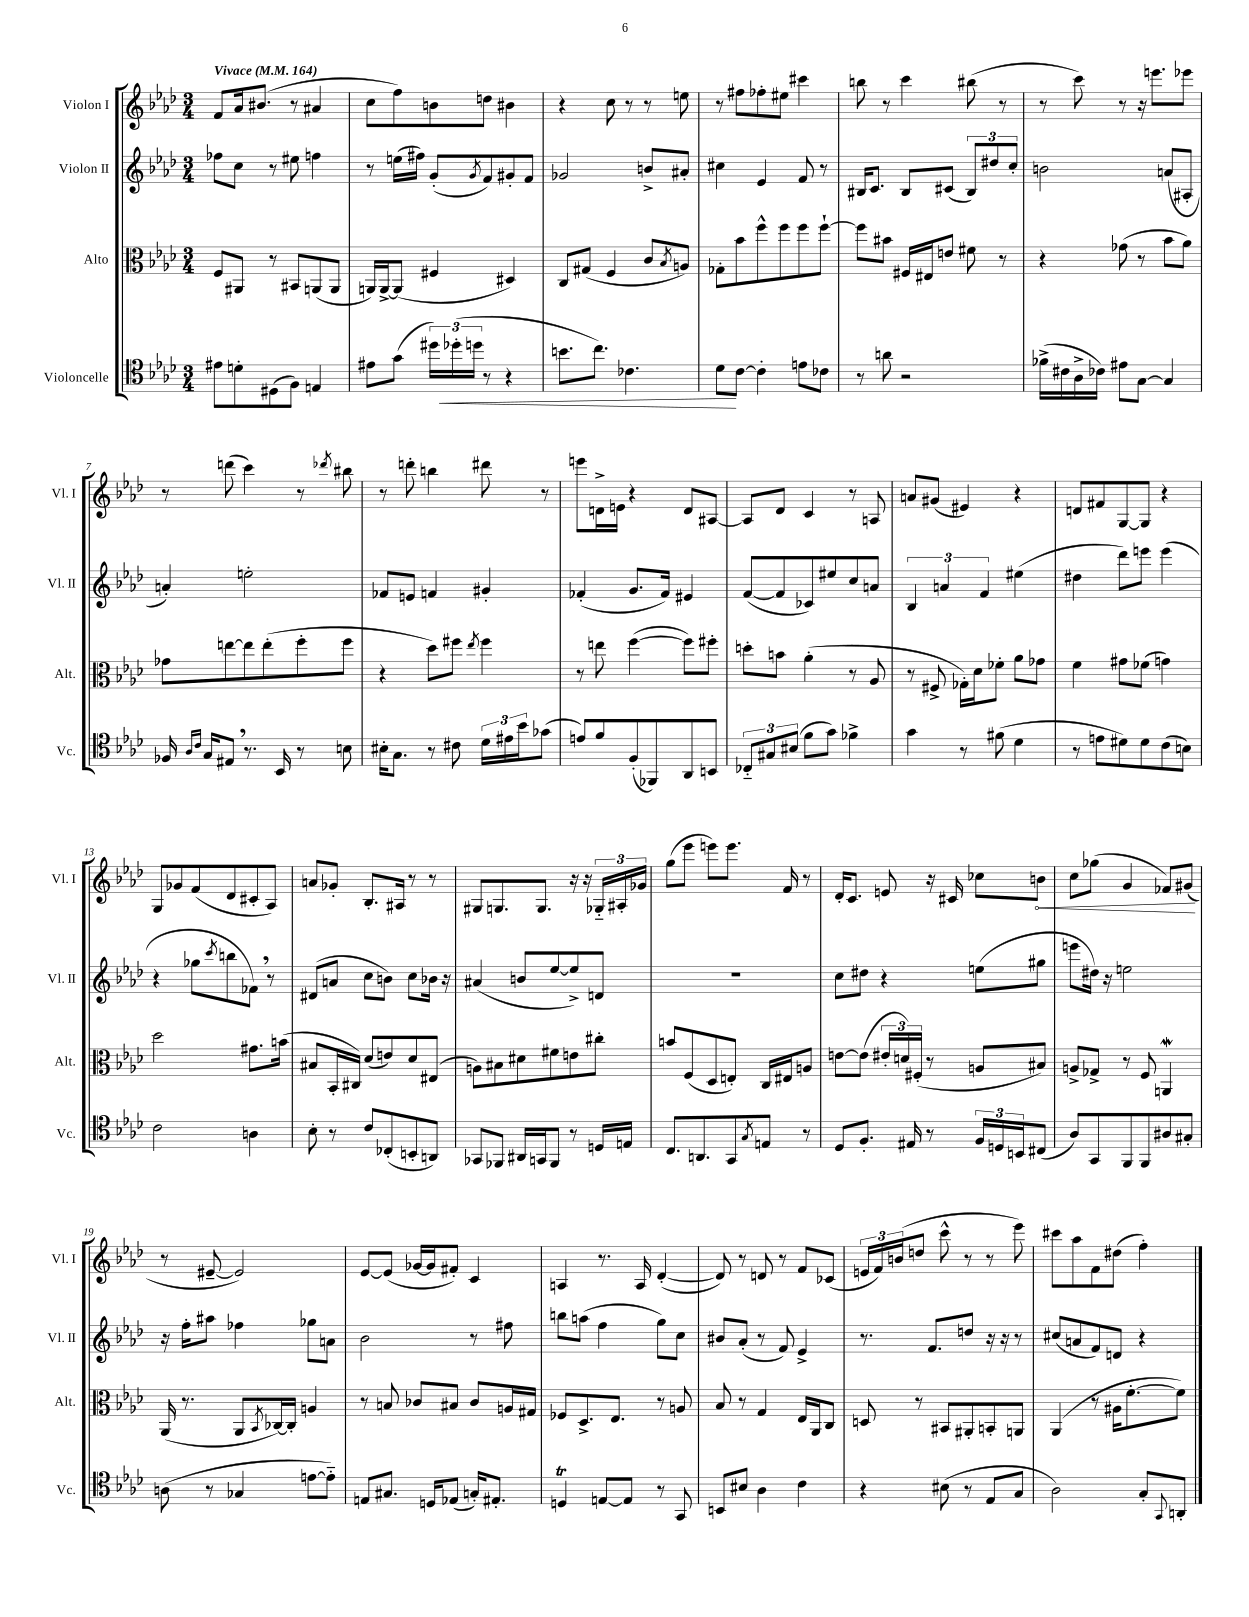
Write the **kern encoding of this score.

**kern	**dynam	**kern	**kern	**kern	**dynam
*part4	*part4	*part3	*part2	*part1	*part1
*staff4	*staff4	*staff3	*staff2	*staff1	*staff1
*I"Violoncelle	*	*I"Alto	*I"Violon II	*I"Violon I	*
*I'Vc.	*	*I'Alt.	*I'Vl. II	*I'Vl. I	*
*clefC4	*	*clefC3	*clefG2	*clefG2	*
*k[b-e-a-d-]	*	*k[b-e-a-d-]	*k[b-e-a-d-]	*k[b-e-a-d-]	*
*M3/4	*	*M3/4	*M3/4	*M3/4	*
*MM164	*	*MM164	*MM164	*MM164	*
=1	=1	=1	=1	=1	=1
!	!	!	!	!LO:TX:a:B:t=Vivace	!
8e#X\L	.	8F/L	8ff-X\L	8f/L	.
8dn'\	.	8AA#X/J	8cc\J	16a-/k	.
.	.	.	.	(8.b#X/J	.
(8D#X\	.	8r	8r	.	.
8F\J)	.	8BB#X/L	8ee#X\	8r	.
4En/	.	(8AAn/	4ffn\	4a#X/	.
.	.	8AA/J	.	.	.
=2	=2	=2	=2	=2	=2
8e#X\L	.	16AAn/LL)	8r	8cc\L	.
.	.	[16AA^/J	.	.	.
(8g\J	.	(8AA/J]	(16een\LL	8ff\)	.
.	.	.	16ff#X\JJ)	.	.
24dd#X\LL)	.	4F#X/	(8g'/L	8bn\	.
!	!LO:HP:b	!	!	!	!
(24dd-X'\	<	.	.	.	.
24ddn\JJ	.	.	.	.	.
.	.	.	8qg/	.	.
8r	.	.	8f/)	8ddn\J	.
4r	.	4D#X/)	8g#X'/	4b#X\	.
.	.	.	8f/J	.	.
=3	=3	=3	=3	=3	=3
8.bn\L	.	8C/L	2g-X/	4r	.
.	.	(8G#X/J	.	.	.
8.cc\J)	.	.	.	.	.
.	.	4F/	.	8cc\	.
4.c-X\	.	.	.	8r	.
.	.	8c/L	8bn^/L	8r	.
.	.	8qB-/	.	.	.
.	.	8An/J)	8a#X'/J	8een\	.
=4	=4	=4	=4	=4	=4
8d-\L	.	8G-X'\L	4cc#X\	8r	.
[8c\J	[	8b-\	.	8ff#X\L	.
4c'\]	.	8ff^^\	4e-/	8ff-X'\	.
.	.	8ff\	.	8ee#X\J	.
8en\L	.	8ff\	8f/	4ccc#X\	.
8c-X\J	.	[8ff`\J	8r	.	.
=5	=5	=5	=5	=5	=5
8r	.	8ff\L]	16B#X/KL	8bbn\	.
.	.	.	8.c/J	.	.
8an\	.	8b#X\J	.	8r	.
2r	.	16F#X/LL	8B#/L	4ccc\	.
.	.	16E#X/J	.	.	.
.	.	8en/J	(8c#X/J	.	.
.	.	8f#X\	12B#/L)	(8bb#X\	.
.	.	.	12dd#X/	.	.
.	.	8r	.	8r	.
.	.	.	12cc'/J	.	.
=6	=6	=6	=6	=6	=6
(16f-X^\LL	.	4r	2bn\	8r	.
16c#X\	.	.	.	.	.
16A-^\	.	.	.	8ccc\)	.
16c-X\JJ)	.	.	.	.	.
8e#X\L	.	(8g-X\	.	8r	.
[8G\J	.	8r	.	16r	.
.	.	.	.	8.eeen\L	.
4G/]	.	8b-\L	(8an/L	.	.
.	.	8a-\J)	8A#X'/J	8eee-X\J	.
!!LO:LB:g=z
=7	=7	=7	=7	=7	=7
16F-X/	.	8g-X\L	4an'/)	8r	.
16qqA-/LL	.	.	.	.	.
16qqc/JJ	.	.	.	.	.
16G/KL	.	.	.	.	.
8E#X,/J	.	[8een\	.	(8dddn\	.
8.r	.	8ee\]	2een'\	4ccc\)	.
.	.	(8ee'\	.	.	.
16BB-/	.	.	.	.	.
8r	.	8ff'\	.	8r	.
.	.	.	.	8qddd-X/	.
8Bn\	.	8ff\J	.	8bb#X\	.
=8	=8	=8	=8	=8	=8
16B#X'\KL	.	4r	8f-X/L	8r	.
8.G\J	.	.	.	.	.
.	.	.	8en/J	8dddn'\	.
8r	.	8dd-\L)	4fn/	4bbn\	.
8c#X\	.	8ff#X\J	.	.	.
.	.	8qee-/	.	.	.
24d-\LL	.	4ff#\	4g#X'/	8ddd#X\	.
24e#X\	.	.	.	.	.
24b-\J	.	.	.	.	.
(8g-X\J	.	.	.	8r	.
=9	=9	=9	=9	=9	=9
8en/L)	.	8r	(4f-X'/	8eeen\L	.
8f/	.	8een\	.	16dn^\L	.
.	.	.	.	16en\JJ	.
(8F'/	.	([4ff\	8.g/L	4r	.
8FF-X/)	.	.	.	.	.
.	.	.	16f-/Jk)	.	.
8AA-/	.	8ff\L])	4e#X/	8d/L	.
8BBn/J	.	8ff#X'\J	.	[8A#X/J	.
=10	=10	=10	=10	=10	=10
12C-X/L	.	8ddn'\L	([8f/L	8A#/L]	.
12G#X/	.	.	.	.	.
.	.	8bn\J	8f/]	8d-/J	.
(12B#X/J	.	.	.	.	.
8f\L	.	(4a-'\	8c-X/)	4c/	.
8g\J)	.	.	8ee#X/	.	.
4f-X^\	.	8r	8cc/	8r	.
.	.	8A-/	8an/J	8An/	.
=11	=11	=11	=11	=11	=11
4g\	.	8r	6B-/	8an/L	.
.	.	8F#X^/	.	(8g#X/J	.
.	.	.	6an/	.	.
8r	.	16G-X'\LL)	.	4e#X/)	.
.	.	16d-\J	.	.	.
.	.	.	6f/	.	.
(8f#X\	.	8f-X'\J	.	.	.
4d-\	.	8a-\L	(4ee#X\	4r	.
.	.	8g-X\J	.	.	.
=12	=12	=12	=12	=12	=12
8r	.	4f\	4dd#X\	8dn/L	.
8en\L	.	.	.	8f#X/	.
8d#X\)	.	8g#X\L	8ddd-\L)	[8G/	.
8d#\	.	(8f-X\J	8eeen\J	8G/J]	.
(8c\	.	4gn\)	(4eee\	4r	.
8Bn\J)	.	.	.	.	.
!!LO:LB:g=z
=13	=13	=13	=13	=13	=13
2c\	.	2dd-\	4r	8G/L	.
.	.	.	.	8g-X/	.
.	.	.	8gg-X\L	(8f/	.
.	.	.	8qccc/	.	.
.	.	.	8bbn\	8d-/	.
4An\	.	8.g#X\L	8f-X,\J)	8c#X'/	.
.	.	.	8r	8A-/J)	.
.	.	(16bn\Jk	.	.	.
=14	=14	=14	=14	=14	=14
8B-'\	.	8B#X/L	(8d#X/L	8an/L	.
8r	.	16BB-'/L	8an/J	8g-X'/J	.
.	.	16C#X/JJ)	.	.	.
8c/L	.	(8d-/L	8cc\L	8.B-'/L	.
(8C-X'/	.	8en/)	8bn\J)	.	.
.	.	.	.	16A#X/Jk	.
8BBn'/	.	8d-/	8cc\L	8r	.
8AAn/J)	.	(8E#X/J	16b-X\Jk	8r	.
.	.	.	16r	.	.
=15	=15	=15	=15	=15	=15
8GG-X/L	.	8An\L)	(4a#X/	8G#X/L	.
8FF-X/J	.	8B#X\	.	8.Gn/	.
16AA#X/LL	.	8d#X\	8bn/L	.	.
16GGn/J	.	.	.	8.G/J	.
8FF-/J	.	8f#X\	[8ee-/	.	.
8r	.	8en\	8ee-^/])	16r	.
.	.	.	.	16r	.
16Dn/LL	.	8cc#X'\J	8dn/J	24G-X/LL	.
.	.	.	.	24A#X'/	.
16En/JJ	.	.	.	.	.
.	.	.	.	24g-X/JJ	.
=16	=16	=16	=16	=16	=16
8.C/L	.	8bn/L	2.r	(8gg\L	.
.	.	(8F/	.	8eee-\J	.
8.AAn/	.	.	.	.	.
.	.	8D-/	.	8eeen\L)	.
8GG/	.	8En'/J)	.	8.eee\J	.
8qG/	.	.	.	.	.
8En/J	.	16C/LL	.	.	.
.	.	16E#X/J	.	16f/	.
8r	.	8An/J	.	8r	.
=17	=17	=17	=17	=17	=17
8D-/L	.	[8en\L	8cc\L	16d-'/KL	.
.	.	.	.	8.c/J	.
8.F'/J	.	(8e\J]	8dd#X\J	.	.
.	.	24e#X'/LL	4r	8en/	.
.	.	24dn/)	.	.	.
16E#X/	.	.	.	.	.
.	.	(24F#X'/JJ	.	.	.
8r	.	8r	.	16r	.
.	.	.	.	16c#X/	.
24F/LL	.	8An/L	(8een\L	8cc-X\L	.
24Dn/	.	.	.	.	.
24BBn/J	.	.	.	.	.
!	!	!	!	!	!LO:HP:b
(8C#X/J	.	8B#X/J)	8gg#X\J	8bn\J	<
=18	=18	=18	=18	=18	=18
8A-/L)	.	8An^/L	8eeen\L	8cc\L	.
8GG/	.	8G-X^/J	16dd#X\Jk)	(8gg-X\J	.
.	.	.	16r	.	.
8FF/	.	8r	2een\	4g/	.
8FF/	.	8F/	.	.	.
8A#X/	.	4AAnW/	.	8f-X/L)	.
8G#X'/J	.	.	.	(8g#X/J	.
.	.	.	.	.	[
!!LO:LB:g=z
=19	=19	=19	=19	=19	=19
(8An\	.	(16AA-/	16r	8r	.
.	.	8.r	16ff'\KL	.	.
8r	.	.	8aa#X\J	[8e#X~/	.
4G-X/	.	8AA-/L	4ff-X\	2e#/])	.
.	.	8qBB-/	.	.	.
.	.	[16C-X/L)	.	.	.
.	.	16C-'/JJ]	.	.	.
[8en\L	.	4An/	8gg-X\L	.	.
8e\J])	.	.	8an\J	.	.
=20	=20	=20	=20	=20	=20
8En/L	.	8r	2b-\	[8e-/L	.
8.G#X/J	.	8Bn/	.	(8e-/J]	.
.	.	8c-X/L	.	[16g-X/LL	.
16Dn/KL	.	.	.	16g-/J]	.
(8E-X/J	.	8B#X/J	.	8f#X'/J)	.
16Gn'/KL)	.	8c-/L	8r	4c/	.
8.E#X'/J	.	.	.	.	.
.	.	16An/L	8ff#X\	.	.
.	.	16G#X/JJ	.	.	.
=21	=21	=21	=21	=21	=21
4Dnt/	.	8F-X/L	8bbn\L	4An/	.
.	.	8.D-^/	(8aan\J	.	.
[8En/L	.	.	4ff\	8.r	.
.	.	8.E-/J	.	.	.
8E/J]	.	.	.	.	.
.	.	.	.	16A/	.
8r	.	8r	8gg\L)	([4d-'/	.
8GG/	.	8An/	8cc\J	.	.
=22	=22	=22	=22	=22	=22
8BBn/L	.	8B-/	8b#X/L	8d-/])	.
8B#X/J	.	8r	(8a-'/J	8r	.
4A-\	.	4G/	8r	8dn/	.
.	.	.	8f/)	8r	.
4c\	.	16E-/LL	4e-^/	8f/L	.
.	.	16AA-/J	.	.	.
.	.	8C/J	.	(8c-X/J	.
=23	=23	=23	=23	=23	=23
4r	.	8Dn/	8.r	24en/LL	.
.	.	.	.	24f/)	.
.	.	.	.	(24bn/J	.
.	.	8r	.	8ddn/J	.
.	.	.	8.f/L	.	.
(8B#X\	.	8BB#X/L	.	8ccc^^\	.
8r	.	8AA#X'/	8ddn/J	8r	.
8E-/L	.	8BBn'/	16r	8r	.
.	.	.	16r	.	.
8G/J	.	8AAn/J	8r	8eee-\)	.
=24	=24	=24	=24	=24	=24
2A-\)	.	(4AA-/	(8cc#X/L	8ccc#X\L	.
.	.	.	8an/	8aa-\	.
.	.	8r	8f/)	8f\	.
.	.	16A#X\KL	8dn/J	(8dd#X\J	.
.	.	[8.f'\	.	.	.
8G'/L	.	.	4r	4ff'\)	.
8qqGG/	.	.	.	.	.
8AAn'/J	.	8f\J])	.	.	.
==	==	==	==	==	==
*-	*-	*-	*-	*-	*-
